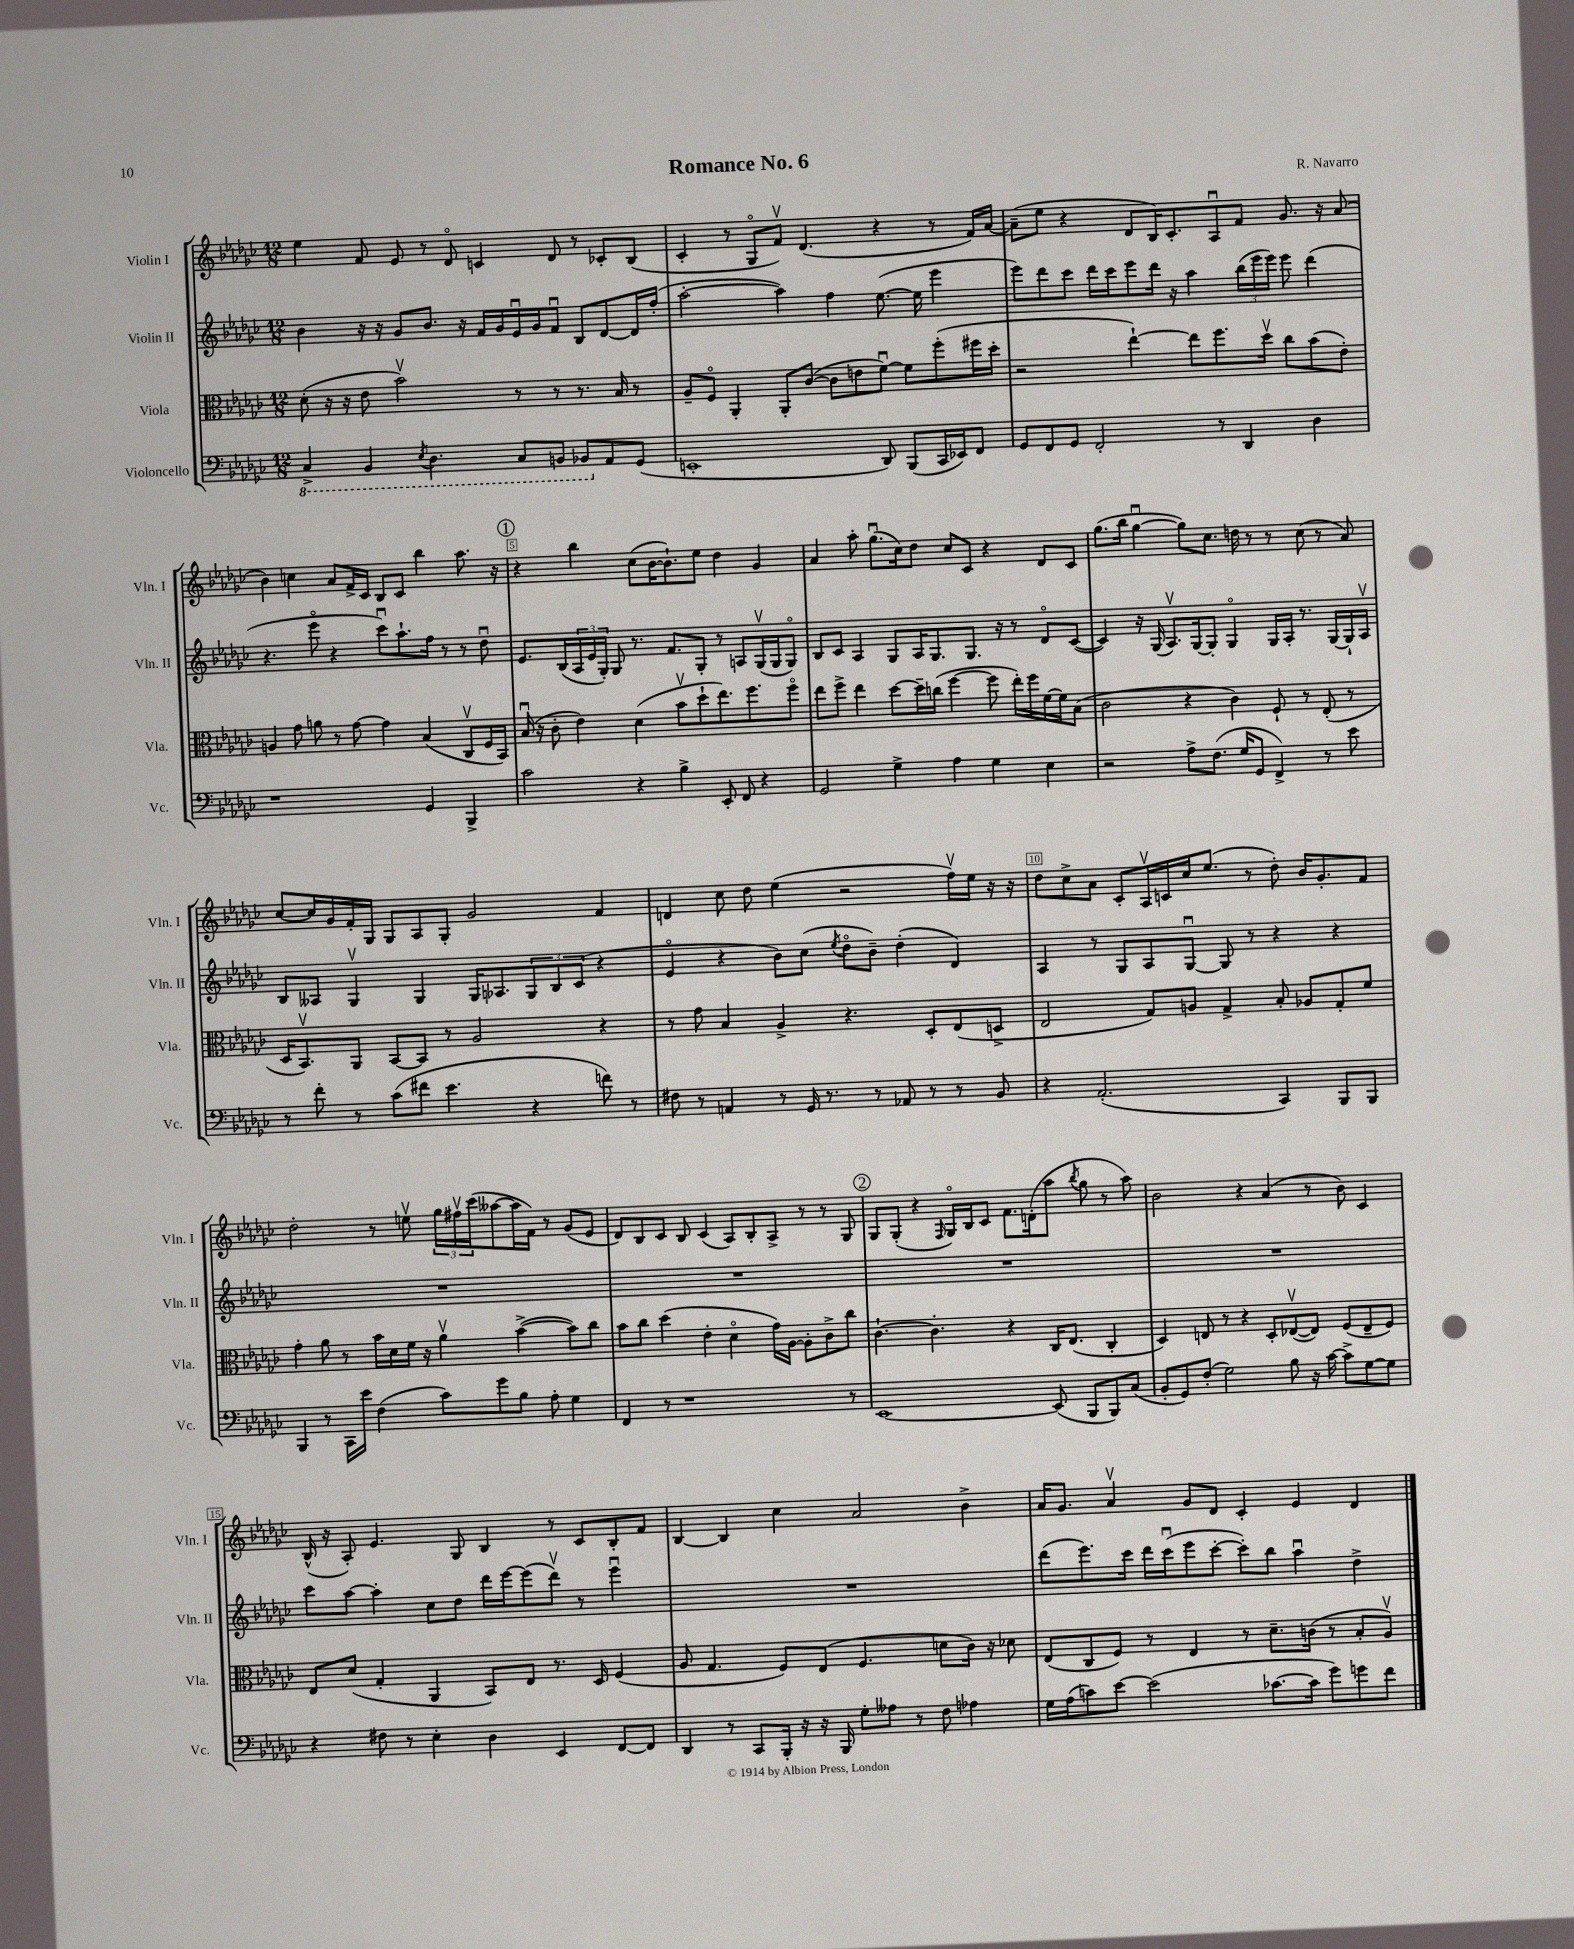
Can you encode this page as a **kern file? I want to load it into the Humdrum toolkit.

**kern	**kern	**kern	**kern
*staff4	*staff3	*staff2	*staff1
*clefF4	*clefC3	*clefG2	*clefG2
*k[b-e-a-d-g-c-]	*k[b-e-a-d-g-c-]	*k[b-e-a-d-g-c-]	*k[b-e-a-d-g-c-]
*M12/8	*M12/8	*M12/8	*M12/8
4CC-^	(8d-'	4b-	4ee-
.	16r	.	.
.	16r	.	.
4BBB-	8e-	16r	8f
.	.	16r	.
.	2b-v)	8g-	8e-
8qEE-	.	.	.
4.DD-	.	8.b-	8r
.	.	.	8d-o
.	.	16r	.
.	.	16f	4c
.	.	16g-	.
8CC-	8r	16e-u	.
.	.	16g-	.
8BBB	8r	8fu	8d-
8BBB-	8.r	8B-	8r
8AA-	.	[8d-	8c-'
.	16B-	.	.
(8GG-	8r	16d-]	(8B-
.	.	(16ff'	.
=	=	=	=
1EE'	8A-~	[2aa-'	4c-'
.	8Fo	.	.
.	4AA-'	.	8r
.	.	.	8G-o
.	8AA-'	4aa-])	8fv)
.	([8c-	.	(4.d-
.	8c-]	4ff	.
.	8e	.	.
8DD-)	[8fu)	([8.ee-	4r
(8BBB-	8f]	.	.
.	.	16ee-]	.
16CC-	(8ff'	4eee-	8r
16EE-)	.	.	.
8FF	16ff#	.	16f)
.	16dd-'	.	[16a-
=	=	=	=
8GG-	2r	8eee-)	(8a-~]
8FF	.	8ddd-	8ee-
8GG-	.	8ccc-	4r
2FF'	.	16ddd-	.
.	.	16ccc-	.
.	[4ee-`)	8eee-	8d-
.	.	16ddd-	16B-)
.	.	16r	8.c-'
.	8ee-]	4aa-	.
8r	8.ff	.	8A-u
4DD-	.	(24bb-	8f
.	.	24eee-	.
.	16dd-v	.	.
.	.	24eee-)	.
.	8cc-	8eee-	8.g-
4D-	(8b-	(4ddd-	.
.	.	.	16r
.	8e-')	.	(8a-
=	=	=	=
1r	4A	4.r	4b-)
.	8g-	.	4cc
.	8a	8eee-o	.
.	8r	4r	8a-
.	[8g-	.	16f^
.	.	.	16c-
.	4g-]	8ccc-u)	8B-
.	.	8.aa-`	8c-
4GG-	(4B-	.	4bb-
.	.	16ff	.
.	.	8r	.
4BBB-^	8C-v	8r	8.aa-
.	16F	8dd-u	.
.	16BB-)	.	16r
=	=	=	=
2c-	(16B-u	8.e-	4r
.	16r	.	.
.	8c-'	.	.
.	.	(16B-	.
.	4e-)	24A-	4bb-
.	.	24e-	.
.	.	24G-')	.
.	.	8G-	.
4r	(4d-	8.r	(8cc-
.	.	.	[16b-
.	.	8.f	8.b-`])
4B-^	8b-v	.	.
.	8dd-`	8G-'	8ee-
8EE-'	8.ee-)	8r	4dd-
8FF	.	8A	.
.	8.ff	.	.
4r	.	(16G-v	4g-
.	.	16G-	.
.	8ffo	8G-o)	.
=	=	=	=
2GG-	8ee-	8B-	4a-
.	8ff^	8c-	.
.	4ee-	4A-	8aa-'
.	.	.	(8.gg-u
4G-^	[8dd-	8G-	.
.	.	.	16cc-)
.	16dd-~]	16A-	8dd-
.	(16cc	8.G-	.
4A-	[4ff	.	8cc-
.	.	8.G-	8c-
4G-	8ff]	.	4r
.	.	16r	.
.	16ee-')	8r	.
.	16ff	.	.
4E-	[16f	8d-o	8d-
.	16f]	.	.
.	(8B-	([8c-	8c-
=	=	=	=
2r	2c-	4c-])	(8.gg-
.	.	.	16bb-
.	.	16r	[4gg-u
.	.	(16G-	.
.	.	8.A-v)	.
8A-^	4r	.	8gg-])
.	.	[16G-	.
(8.F	.	8G-']	8.cc-
.	4c-)	4G-o	.
16G-	.	.	16dd
8GG-	.	.	8r
4FF^)	8F`	16G-	8r
.	.	16A-'	.
.	8r	8.r	(8cc-
8r	(8E-'	.	8r
.	.	[16G-	.
8e-	8r	16G-`]	8a-)
.	.	16A-v	.
=	=	=	=
8r	16D-	8B-	[8cc-
.	8.BB-v)	.	.
8f'	.	8A--	16cc-]
.	.	.	16g-
8r	8AA-	4G-v	16f'
.	.	.	16G-
(8c-	[8BB-	.	8G-
8f#	8BB-]	4G-	8A-
4.e-	8r	.	8G-'
.	2A-	16G-	2g-
.	.	8.A-	.
4r	.	12G-	.
.	.	12B-	.
.	.	(12c-	.
8f)	4r	4r	4f
8r	.	.	.
=	=	=	=
8F#	8r	4e-o	4d
8r	8g-	.	.
4AA	4B-	4r	8cc-
.	.	.	8dd-
8r	4A-^	8b-)	(4ee-
16GG-	.	(8cc-	.
8.r	.	.	.
.	.	8qee-	.
.	4.r	8dd-o	2r
8r	.	8b-~)	.
8AA-	.	(4dd-'	.
8r	8D-'	.	.
8r	(8E-	4d-)	16ffv)
.	.	.	16ee-
8BB-	8D^	.	16r
.	.	.	16r
=	=	=	=
4r	2E-	4A-	8dd-
.	.	.	8cc-^
(2.AA-'	.	8r	8a-
.	.	8G-	8c-'
.	8G-)	8A-	16A-v
.	.	.	16c
.	8A	[8G-u	16cc-
.	.	.	(8.ee-
.	4G-^	8G-]	.
.	.	8r	8r
4CC-)	8B-'	4r	8dd-')
.	8A-	.	16b-
.	.	.	8.g-'
8BBB-	8G-'	4r	.
8BBB-	8f	.	8f
=	=	=	=
4BBB-	4g-'	1.r	2dd-'
8r	8a-	.	.
16CC-	8r	.	.
16e-	.	.	.
(4F	16b-	.	8r
.	16d-	.	.
.	16f	.	8eev
.	16r	.	.
8c-)	4a-v	.	24gg-
.	.	.	24ff#v
.	.	.	(24ccc-
8g-	.	.	[8aa--
8B-	([4b-^	.	16aa--]
.	.	.	16f)
8A-'	.	.	8r
4G-	8b-])	.	(8g-
.	8cc-	.	8e-
=	=	=	=
4FF	8b-	1.r	8d-)
.	8cc-	.	8B-
8r	(4dd-	.	8c-
1r	.	.	8B-
.	4e-'	.	(4c-
.	4d-o	.	8A-)
.	.	.	8B-'
.	16g-)	.	8A-^
.	[16A-	.	.
.	8A-']	.	8r
.	8c-^	.	8r
8r	8cc-	.	8G-
=	=	=	=
[1EE-	[4.c-`	1.r	8G-
.	.	.	(8G-'
.	.	.	4r
.	4.c-']	.	.
.	.	.	16qqF
.	.	.	16G-o)
.	.	.	16B-
.	.	.	8c-
.	4r	.	8.f
.	.	.	(16d'
(8EE-]	16C-	.	8aa-
.	(8.E-	.	.
.	.	.	8qbb-
8BBB-	.	.	8gg-
8BBB-)	4C-'	.	8r
(8C-	.	.	8aa-)
=	=	=	=
8BB-'	4D-)	1.r	2b-
8GG-)	.	.	.
(8F'	8E	.	.
2G-)	8r	.	.
.	4r	.	4r
.	8D-'	.	(4a-
8B-	([8E-v	.	.
16r	8E-])	.	8r
[16c-	.	.	.
8c-^]	(8F	.	8b-)
[8G-	8E-~	.	4c-
8G-]	8F)	.	.
=	=	=	=
4r	8E-	8ccc-	(16B-^^
.	.	.	16r
.	(8d-	[8aa-	8A-')
8F#	4G-'	4aa-']	4.e-
8r	.	.	.
4E-'	4AA-	8cc-	.
.	.	8dd-	8G-
4D-	8BB-)	16ddd-	4B-
.	.	[16eee-	.
.	8E-	(8eee-]	.
4EE-	8.r	8ddd-v)	8r
.	.	8r	8c-
.	16D-	.	.
[8FF	(4F	4eee-u	8B-'
8FF]	.	.	8f
=	=	=	=
4DD-	8A-	1.r	[4B-
.	4.G-	.	.
8r	.	.	4B-]
8CC-	.	.	.
16BBB-'	8F)	.	4cc-
16r	.	.	.
16r	(8E-	.	.
16BBB-	.	.	.
8G-'	4.F	.	2a-
8A--	.	.	.
8r	.	.	.
8F	8d	.	.
4A-	16c-)	.	4b-^
.	16r	.	.
.	8d-	.	.
=	=	=	=
16G-	(8E-	(8ddd-	16a-
(16A-	.	.	8.g-
8c)	8C-	8.eee-)	.
[8e-	8F)	.	4a-v
.	.	16ccc-	.
(2e-]	8r	16ddd-	.
.	.	(16ccc-u	.
.	4E-	8eee-	8g-
.	.	[8ccc-'	8d-
.	8r	8ccc-'])	4c-'
[8.c-	8.d-~	8bb-	.
.	.	4aa-u	4e-
16c-]	(16c	.	.
8g-)	8r	.	.
8g	8B-'	4dd-^	4d-
8f	8A-v)	.	.
==	==	==	==
*-	*-	*-	*-
